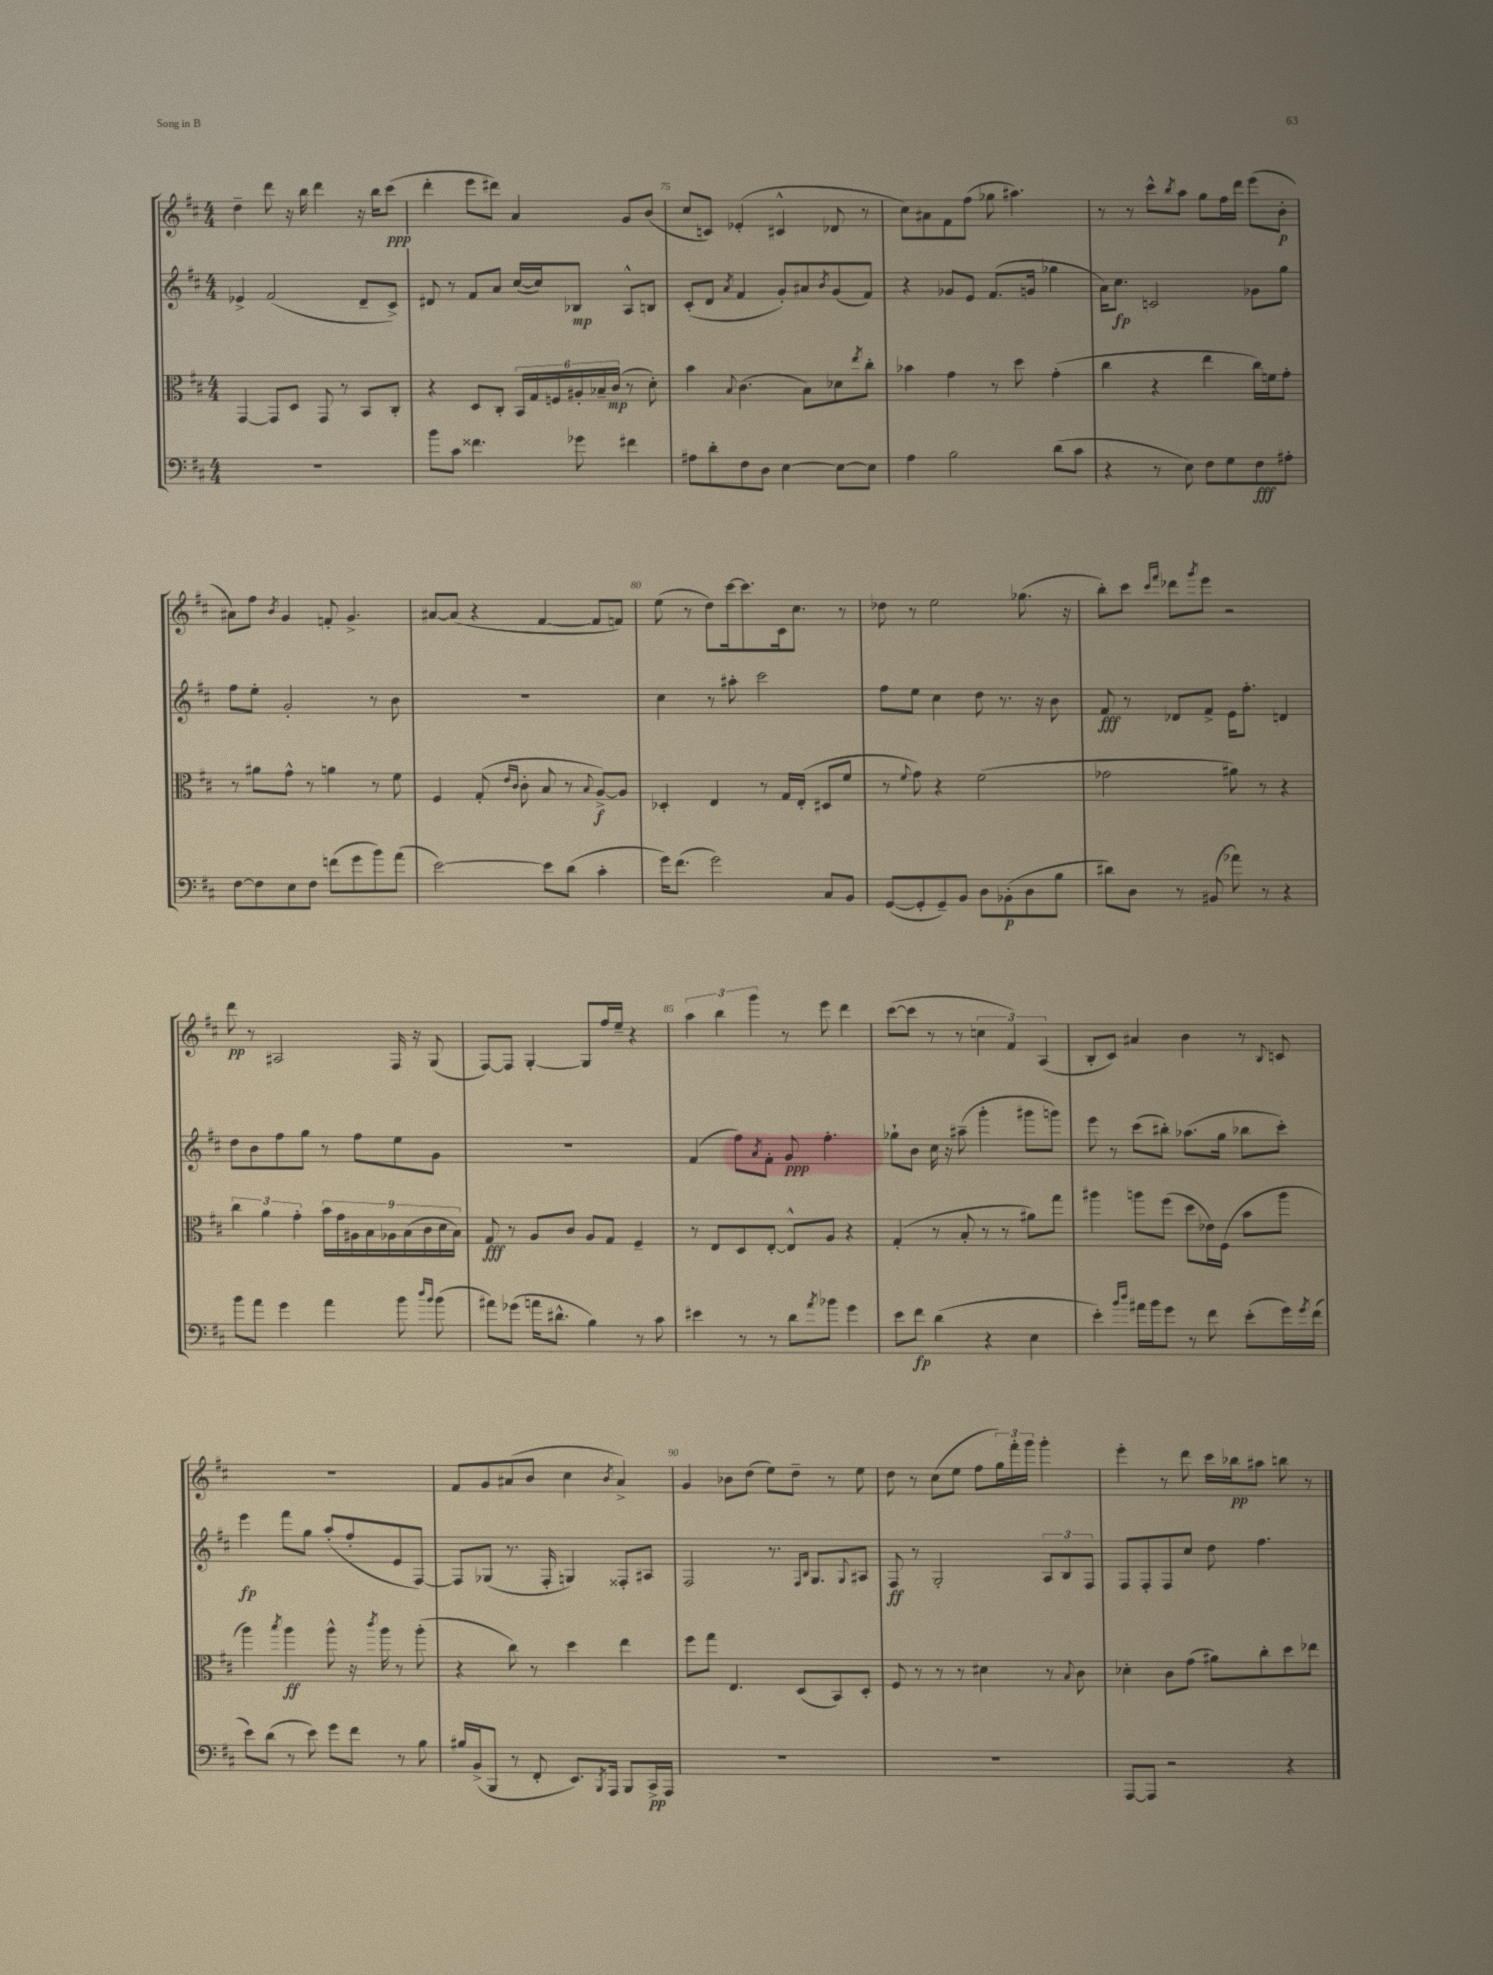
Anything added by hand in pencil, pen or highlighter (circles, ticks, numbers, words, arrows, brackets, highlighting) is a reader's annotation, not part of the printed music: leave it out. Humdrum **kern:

**kern	**dynam	**kern	**dynam	**kern	**dynam	**kern	**dynam
*part4	*part4	*part3	*part3	*part2	*part2	*part1	*part1
*staff4	*staff4	*staff3	*staff3	*staff2	*staff2	*staff1	*staff1
*clefF4	*	*clefC3	*	*clefG2	*	*clefG2	*
*k[f#c#]	*	*k[f#c#]	*	*k[f#c#]	*	*k[f#c#]	*
*M4/4	*	*M4/4	*	*M4/4	*	*M4/4	*
=73	=73	=73	=73	=73	=73	=73	=73
1r	.	[4GG/	.	4e-X^/	.	4dd~\	.
.	.	8GG/L]	.	(2f#/	.	8ddd\	.
.	.	8D/J	.	.	.	16r	.
.	.	.	.	.	.	16bb\	.
.	.	8GG/	.	.	.	4ddd\	.
.	.	8r	.	.	.	.	.
.	.	8BB/L	.	8d~/L	.	16r	.
.	.	.	.	.	.	16bb\KL	.
.	.	8C#'/J	.	8c#^/J)	.	(8ccc#\J	ppp
=74	=74	=74	=74	=74	=74	=74	=74
8b\L	.	4r	.	8d#X/	.	4ddd'\	.
8c#\J	.	.	.	8r	.	.	.
4.f##X\	.	8D/L	.	8f#/L	.	8eee\L	.
.	.	8C#'/J	.	8a/J	.	8ddd#X\J)	.
.	.	24BB/LL	.	([16cc#/LL	.	4a/	.
.	.	24G/	.	.	.	.	.
.	.	.	.	16cc#/J])	.	.	.
.	.	24Fn/	.	.	.	.	.
8g-X\	.	24A#X'/	.	8B-X/J	mp	.	.
.	.	24B-X~/	.	.	.	.	.
.	.	(24c#/JJ	mp	.	.	.	.
4f#X\	.	8r	.	8A^^/L	.	8g/L	.
.	.	8d'\)	.	8Bn/J	.	(8b/J	.
=75	=75	=75	=75	=75	=75	=75	=75
8A#X\L	.	4b\	.	(8c#'/L	.	8cc#/L	.
8d'\	.	.	.	8d/J	.	8cn/J)	.
.	.	8qqB/	.	8qa/	.	.	.
8F#\	.	(4.c#\	.	4f#/	.	(4e-X'/	.
8D\J	.	.	.	.	.	.	.
[4E\	.	.	.	8g'/L)	.	4c#X^^/	.
.	.	8B\L)	.	8a#X/	.	.	.
.	.	.	.	8qb/	.	.	.
8E\L_	.	8d-X\	.	(8g/	.	8d-X/	.
.	.	8qee/	.	.	.	.	.
8E\J]	.	8cc#'\J	.	8f#/J)	.	8r	.
=76	=76	=76	=76	=76	=76	=76	=76
4A\	.	4b-X\	.	4r	.	8cc#\L)	.
.	.	.	.	.	.	8a#X\	.
2B\	.	4g\	.	8g-X/L	.	8f#\	.
.	.	.	.	8e/J	.	(8ff#\J	.
.	.	8r	.	(8.f#/L	.	8gg-X\	.
.	.	8dd\	.	.	.	4.aa#X\)	.
.	.	.	.	16gn/Jk	.	.	.
(8d\L	.	(4g'\	.	4gg-X\	.	.	.
8c#\J	.	.	.	.	.	.	.
=77	=77	=77	=77	=77	=77	=77	=77
4r	.	4cc#\	.	16a\KL)	.	8r	.
.	.	.	.	8.cc#\J	fp	.	.
.	.	.	.	.	.	8r	.
8r	.	4r	.	2cn/	.	8ccc#^^\L	.
.	.	.	.	.	.	8qbb/	.
8E\)	.	.	.	.	.	8aa\J	.
8F#\L	.	4ee\	.	.	.	8gg\L	.
8G\	.	.	.	.	.	16ff#\L	.
.	.	.	.	.	.	16ddd\JJ	.
8F#\	fff	16cc#\LL)	.	8g-X\L	.	(8eee\L	.
.	.	16fn\J	.	.	.	.	.
8A#X'\J	.	8g'\J	.	8gg\J	.	8b'\J	p
!!LO:LB:g=z
=78	=78	=78	=78	=78	=78	=78	=78
[8F#\L	.	8r	.	8ff#\L	.	8a#X\L)	.
8F#\]	.	8a#X\L	.	8ee'\J	.	8ff#\J	.
.	.	.	.	.	.	8qb/	.
8E\	.	8g^^\J	.	2g'/	.	4g/	.
8F#\J	.	8r	.	.	.	.	.
(8fn\L	.	4an\	.	.	.	8fn'/	.
8g\	.	.	.	.	.	4.g^/	.
8b\)	.	8r	.	8r	.	.	.
(8a\J	.	8f#\	.	8b\	.	.	.
=79	=79	=79	=79	=79	=79	=79	=79
[2e\)	.	4F#/	.	1r	.	[8a#X/L	.
.	.	.	.	.	.	(8a#/J]	.
.	.	(8G'/	.	.	.	4r	.
.	.	16qqe/LL	.	.	.	.	.
.	.	16qqc#/JJ	.	.	.	.	.
.	.	8c#'\	.	.	.	.	.
8e\L]	.	8B/	.	.	.	[4f#/	.
(8d\J	.	8r	.	.	.	.	.
.	.	8qqB/	.	.	.	.	.
4c#'\	.	[8A^/L)	f	.	.	8f#/L]	.
.	.	8A/J]	.	.	.	8fn/J)	.
=80	=80	=80	=80	=80	=80	=80	=80
16g\KL)	.	4D-X'/	.	4cc#\	.	(8ee\	.
(8.f#\J	.	.	.	.	.	.	.
.	.	.	.	.	.	8r	.
2g\)	.	4E/	.	8r	.	8dd\L)	.
.	.	.	.	8aa#X'\	.	[16ccc#\k	.
.	.	.	.	.	.	8.ccc#\]	.
.	.	8r	.	2ccc#\	.	.	.
.	.	16G/LL	.	.	.	16c#\k	.
.	.	(16E'/JJ	.	.	.	8.cc#\J	.
8C#/L	.	8D#X/L	.	.	.	.	.
8BB/J	.	8f#/J	.	.	.	8r	.
=81	=81	=81	=81	=81	=81	=81	=81
([8GG/L	.	8r	.	8ff#\L	.	8dd-X\	.
.	.	8qqf#/	.	.	.	.	.
8GG'/]	.	8g\)	.	8ee\J	.	8r	.
8GG~/)	.	4r	.	4cc#\	.	2ee\	.
8BB/J	.	.	.	.	.	.	.
8D\L	.	(2f#\	.	8dd\	.	.	.
(8BB-X'\	p	.	.	8.r	.	.	.
8D\	.	.	.	.	.	(8.gg-X\	.
.	.	.	.	16r	.	.	.
8B\J	.	.	.	8b\	.	.	.
.	.	.	.	.	.	16r	.
=82	=82	=82	=82	=82	=82	=82	=82
8d#X\L)	.	2g-X\	.	8f#/	fff	8bb'\L)	.
8D\J	.	.	.	8r	.	8ccc#\J	.
.	.	.	.	.	.	16qqccc#/LL	.
.	.	.	.	.	.	16qqfff#/JJ	.
8r	.	.	.	8d-X/L	.	8ddd-X\L	.
.	.	.	.	.	.	8qggg/	.
(8BB#X/	.	.	.	8f#^/J	.	8eee\J	.
8a-X\)	.	8a#X\)	.	16e\KL	.	2r	.
.	.	.	.	8.ff#'\J	.	.	.
8r	.	8r	.	.	.	.	.
4r	.	4r	.	4dn/	.	.	.
!!LO:LB:g=z
=83	=83	=83	=83	=83	=83	=83	=83
8b\L	.	6cc#\	.	8dd\L	.	8ddd\	pp
8a\J	.	.	.	8b\	.	8r	.
.	.	6a\	.	.	.	.	.
4g\	.	.	.	8ff#\	.	2A#X/	.
.	.	6g'\	.	.	.	.	.
.	.	.	.	8gg\J	.	.	.
4a\	.	18b\LL	.	8r	.	.	.
.	.	18g\	.	.	.	.	.
.	.	18A#X\	.	.	.	.	.
.	.	.	.	8ff#\L	.	.	.
.	.	18B\	.	.	.	.	.
.	.	18A-X\	.	.	.	.	.
8b\	.	.	.	8ee\	.	16F#/	.
.	.	(18B\	.	.	.	.	.
.	.	.	.	.	.	16r	.
.	.	18c#\	.	.	.	.	.
16qqdd/LL	.	.	.	.	.	.	.
16qqb/JJ	.	.	.	.	.	.	.
(8b\	.	.	.	8g\J	.	(8G/	.
.	.	18d\	.	.	.	.	.
.	.	18B\JJ)	.	.	.	.	.
=84	=84	=84	=84	=84	=84	=84	=84
8a#X\L)	.	8G/	fff	1r	.	[8F#/L)	.
(8g-X\J	.	8r	.	.	.	8F#/J]	.
16an\KL	.	8A/L	.	.	.	[4G'/	.
8.d#X^^\J	.	.	.	.	.	.	.
.	.	8c#/J	.	.	.	.	.
4B\)	.	8A/L	.	.	.	8G/L]	.
.	.	8G/J	.	.	.	16ff#/L	.
.	.	.	.	.	.	16ee~/JJ	.
8r	.	4F#~/	.	.	.	4r	.
8c#\	.	.	.	.	.	.	.
=85	=85	=85	=85	=85	=85	=85	=85
4e#X\	.	8r	.	(4f#/	.	6aa\	.
.	.	8E/L	.	.	.	.	.
.	.	.	.	.	.	6bb\	.
8r	.	8D/	.	8ff#\L)	.	.	.
.	.	.	.	.	.	6ggg\	.
.	.	.	.	8qa/	.	.	.
8r	.	[8E'/J	.	8f#'\J	.	.	.
8d\L	.	8E^^/L]	.	8g/	ppp	8r	.
8qa/	.	.	.	.	.	.	.
8b-X\J	.	8A/J	.	4.ff#'\	.	8eee\	.
4g\	.	4r	.	.	.	4ddd\	.
=86	=86	=86	=86	=86	=86	=86	=86
8e\L	.	(4G'/	.	8gg-X`\L	.	([8ccc#\L	.
8f#\J	fp	.	.	8b\J	.	8ccc#\J]	.
(4d\	.	8r	.	16cc#\	.	8r	.
.	.	.	.	16r	.	.	.
.	.	8B'/	.	(8aa#X~\	.	8r	.
4r	.	8r	.	4ggg'\	.	6ccn\	.
.	.	8r	.	.	.	.	.
.	.	.	.	.	.	6f#/)	.
4E\	.	8a#X\L)	.	8ggg#X\L	.	.	.
.	.	.	.	.	.	(6A/	.
.	.	8gg\J	.	8gggn\J)	.	.	.
=87	=87	=87	=87	=87	=87	=87	=87
4e'\)	.	4aa#X\	.	8eee\	.	8B'/L	.
.	.	.	.	8r	.	8c#/J)	.
16qqb/LL	.	.	.	.	.	.	.
16qqdd/JJ	.	.	.	.	.	.	.
16a#X\LL	.	8aan\L	.	(8ccc#\L	.	4a#X/	.
16b\J	.	.	.	.	.	.	.
8g\J	.	(8ff#\J	.	8bb#X'\J)	.	.	.
8r	.	8dd\L	.	(8.aa-X\L	.	4b\	.
8f#\	.	16e-X\L)	.	.	.	.	.
.	.	(16F#\JJ	.	16gg\Jk	.	.	.
(8e'\L	.	8b\L	.	8bb-X\L	.	8r	.
.	.	.	.	.	.	8qqB/	.
16g\L)	.	8aa\J	.	8ccc#'\J)	.	8cn/	.
8qg/	.	.	.	.	.	.	.
(16f#\JJ	.	.	.	.	.	.	.
!!LO:LB:g=z
=88	=88	=88	=88	=88	=88	=88	=88
8e\L)	.	4aa\)	.	4eee\	fp	1r	.
(8d\J	.	.	.	.	.	.	.
.	.	8qbb/	.	.	.	.	.
8r	.	4aa\	ff	8fff#\L	.	.	.
8e\)	.	.	.	8gg\J	.	.	.
8g\L	.	8aa^^\	.	(8aa'/L	.	.	.
8f#\J	.	16r	.	8ff#'/	.	.	.
.	.	8qccc#/	.	.	.	.	.
.	.	16aa\	.	.	.	.	.
8r	.	8r	.	8e/	.	.	.
8B\	.	(8aa'\	.	[8F#/J)	.	.	.
=89	=89	=89	=89	=89	=89	=89	=89
16B#X/LL	.	4r	.	8F#/L]	.	8f#/L	.
(16BB^/J	.	.	.	.	.	.	.
8BBB/J	.	.	.	(8G-X/J	.	8g/	.
8r	.	8cc#\)	.	8.r	.	(8a#X/	.
8FF#'/	.	8r	.	.	.	8b/J	.
.	.	.	.	16F#'/	.	.	.
8.EE/L)	.	4dd\	.	4Gn/)	.	4cc#\	.
8qBBB/	.	.	.	.	.	.	.
16AAA/Jk	.	.	.	.	.	.	.
.	.	.	.	.	.	8qb/	.
8BBB/L	.	4ee\	.	8F##X'/L	.	4a#^/)	.
16CC#^/L	pp	.	.	8A#X/J	.	.	.
16AAA/JJ	.	.	.	.	.	.	.
=90	=90	=90	=90	=90	=90	=90	=90
1r	.	8ff#\L	.	2F#/	.	4g/	.
.	.	8gg\J	.	.	.	.	.
.	.	4.E/	.	.	.	8b-X\L	.
.	.	.	.	.	.	(8dd\J	.
.	.	.	.	8.r	.	8ee\L)	.
.	.	(8D/L	.	.	.	8dd~\J	.
.	.	.	.	16qqF#/LL	.	.	.
.	.	.	.	16qqB/JJ	.	.	.
.	.	.	.	8.G/L	.	.	.
.	.	8BB/)	.	.	.	8r	.
.	.	.	.	8qqG/	.	.	.
.	.	8D'/J	.	8A#X/J	.	8ee\	.
=91	=91	=91	=91	=91	=91	=91	=91
1r	.	8F#/	.	8F#/	ff	8dd\	.
.	.	8r	.	8r	.	8r	.
.	.	8r	.	2G'/	.	(8cc#\L	.
.	.	8r	.	.	.	8ee\J	.
.	.	4d#X\	.	.	.	8ff#\L	.
.	.	.	.	.	.	24gg\L)	.
.	.	.	.	.	.	24fff#'\	.
.	.	.	.	.	.	24ggg\JJ	.
.	.	8r	.	12A/L	.	4ggg'\	.
.	.	.	.	12B/	.	.	.
.	.	8qqB/	.	.	.	.	.
.	.	8c#\	.	.	.	.	.
.	.	.	.	12F#/J	.	.	.
=92	=92	=92	=92	=92	=92	=92	=92
[8AAA/L	.	4d-X'\	.	8F#/L	.	4eee'\	.
8AAA/J]	.	.	.	8F#'/	.	.	.
2r	.	8c#\L	.	8F#/	.	8r	.
.	.	(8g\J	.	8cc#/J	.	8ddd\	.
.	.	8a#X\L)	.	8dd\	.	16ccc#\LL	.
.	.	.	.	.	.	16bb-X\J	pp
.	.	8cc#'\	.	4.ff#\	.	8aa#X\J	.
4r	.	8dd\	.	.	.	8bbn\	.
.	.	8ee-X\J	.	.	.	8r	.
==	==	==	==	==	==	==	==
*-	*-	*-	*-	*-	*-	*-	*-
